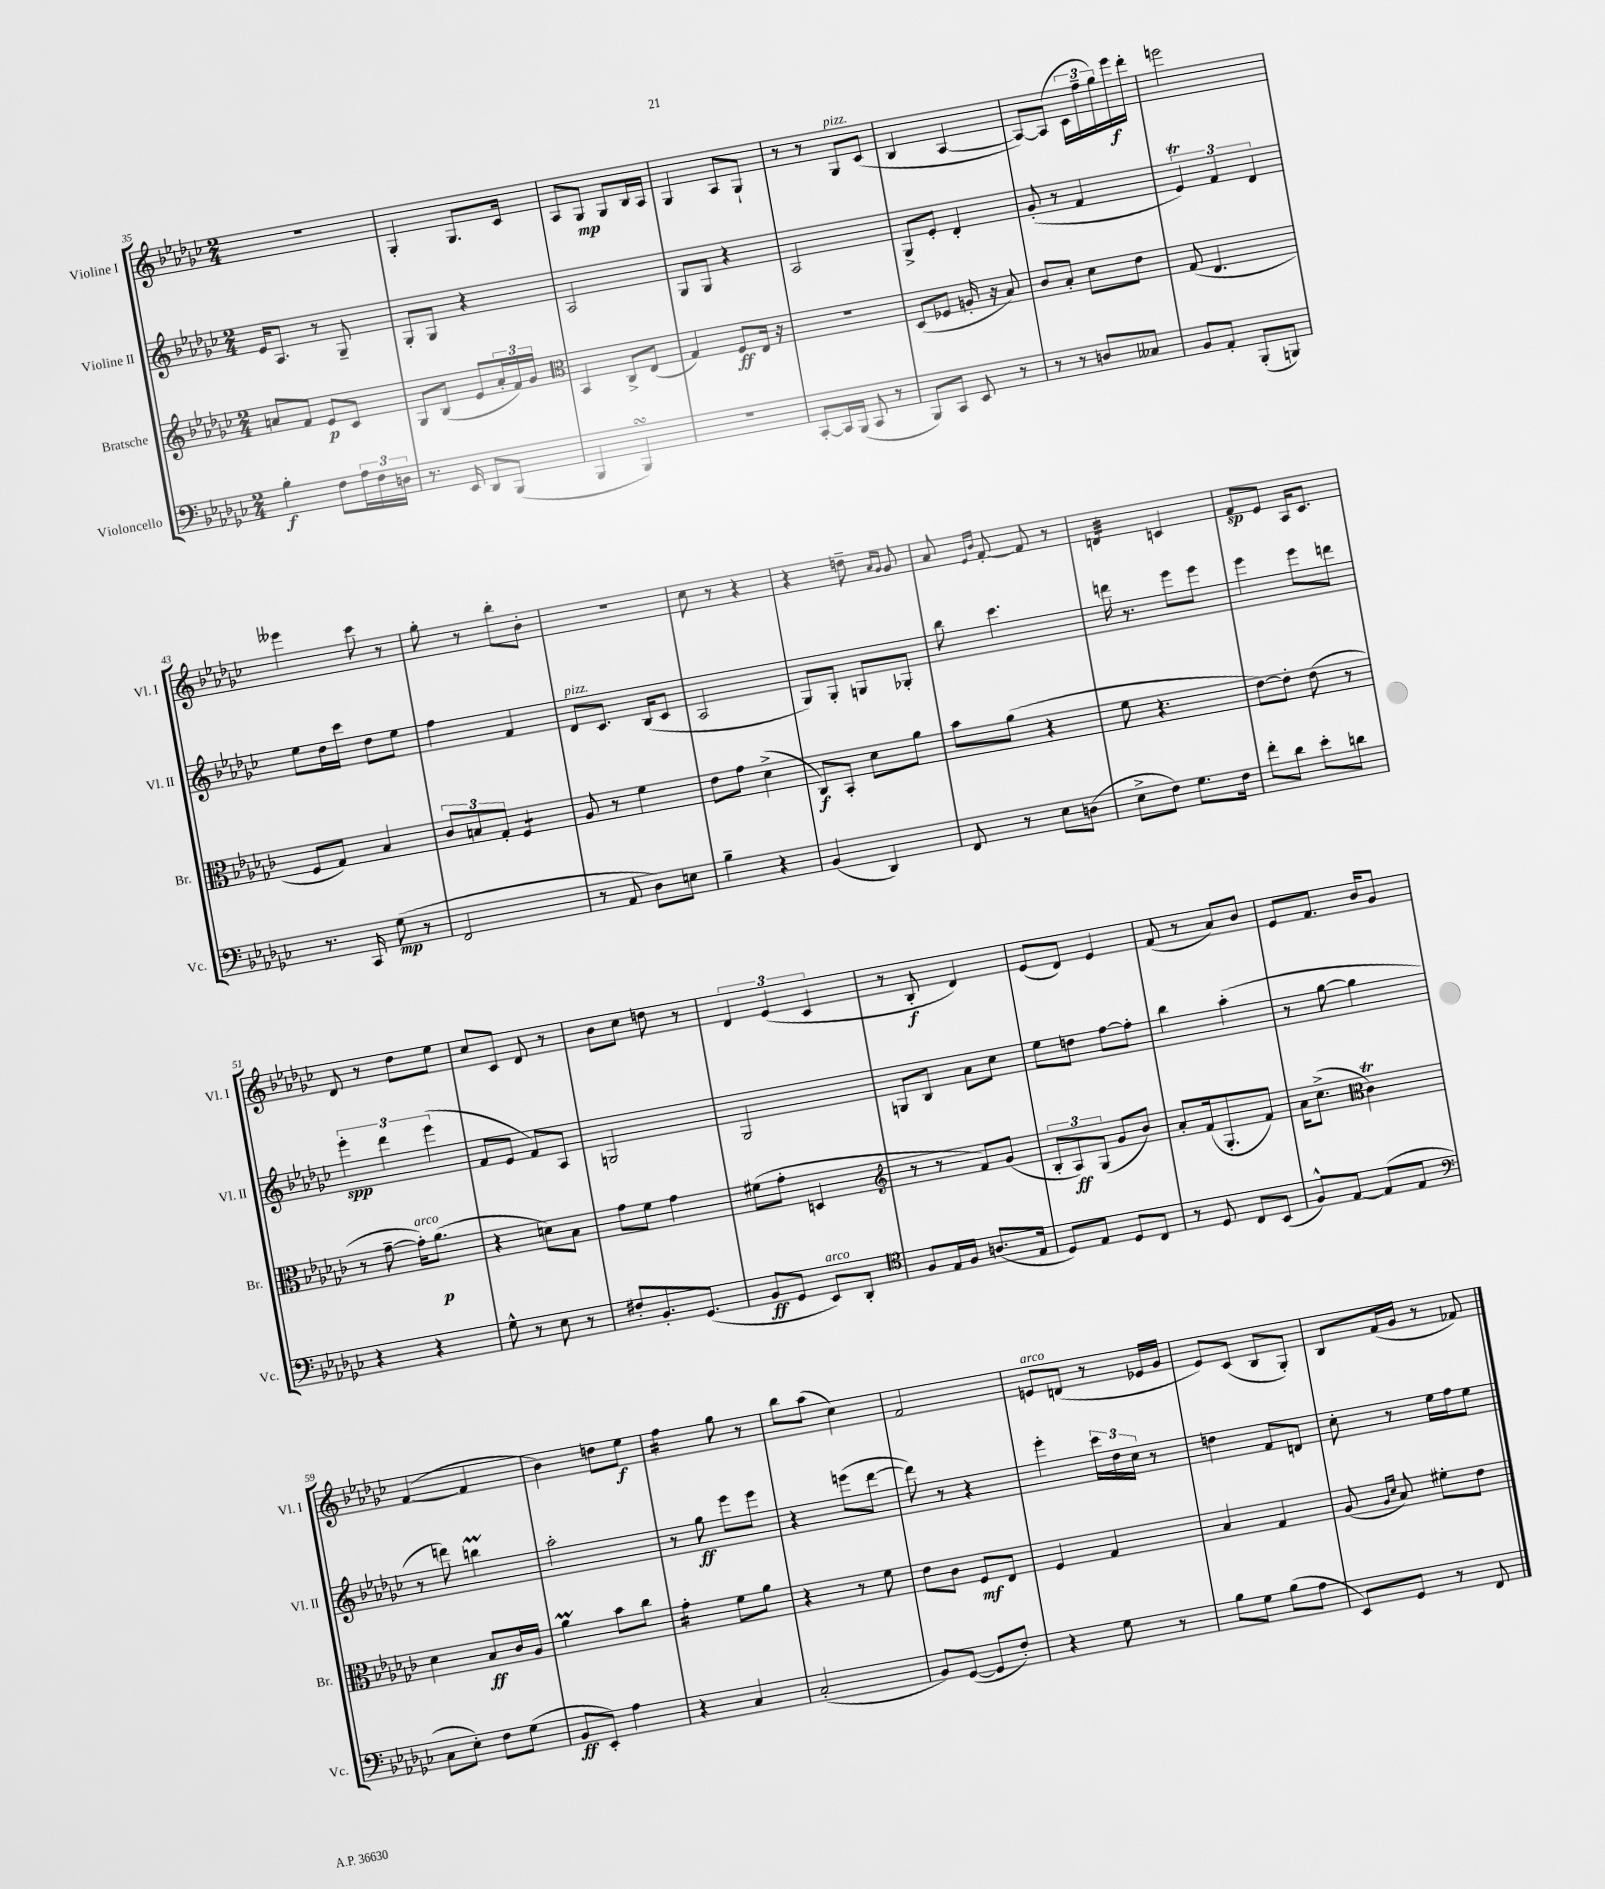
<<
\new StaffGroup <<
\new Staff = "s0" \with { instrumentName = "Violine I" shortInstrumentName = "Vl. I" } {
    \clef treble \key ges \major \numericTimeSignature \time 2/4
    R2 |
    ges4-. ges8. ces'16 |
    aes8 ges8\mp ges8 bes16 aes16 |
    ges4 aes8 ges8-! |
    r8 r8 ges8^\markup { \italic "pizz." } ces'8( |
    bes4 aes4~ |
    aes8~) aes8( \tuplet 3/2 { ces'16 f''16-- ges''16) } ees'''16\f des'''16-. |
    e'''2 |
    eeses'''4 ces'''8 r8 |
    ges''8-. r8 bes''8-. bes'8-. |
    R2 |
    ces''8 r8 r4 |
    r4 d''8-- \grace { aes'16 ges'16 } ges'8 |
    aes'8 \grace { ees'16 bes'16 } f'8~-. f'8 r8 |
    d'4:32 c'4 |
    f'8\sp ees'8 aes16 ces'8. |
    des'8 r8 des''8 ees''8 |
    ces''8 ces'8 des'8 r8 |
    bes'8 ces''8 d''8 r8 |
    \tuplet 3/2 { des'4 ees'4( ces'4 } |
    r8 bes8-.\f des'4) |
    ees'8( des'8) ees'4 |
    f'8( r8 aes'8) bes'8 |
    ees'8 f'8. bes'16 ges'8 |
    f'4~( f'4 |
    bes'4) d''8 ees''8\f |
    f''4:16 ges''8 r8 |
    bes''8 aes''8( ces''4) |
    f'2 |
    e'8^\markup { \italic "arco" } d'8( r8 ees'16 ges'16 |
    ees'8) ces'8( bes8 ges8-.) |
    bes8 f'16( ges'16 r8 fes'8) \bar "|." |
}
\new Staff = "s1" \with { instrumentName = "Violine II" shortInstrumentName = "Vl. II" } {
    \clef treble \key ges \major \numericTimeSignature \time 2/4
    ees'16 aes8. r8 ges8-- |
    ges8-. ges8 r4 |
    aes2 |
    ges8 ges8 r4 |
    aes2 |
    ges8-> ees'8-. des'4-. |
    ges'8-.( r8 f'4 |
    \tuplet 3/2 { ees'4\trill) f'4 des'4 } |
    ees''8 des''16 ces'''16 des''8 ees''8 |
    f''4 f'4 |
    des'8^\markup { \italic "pizz." } ces'8. bes16( ces'8 |
    aes2 |
    ges8) ges8-. g8 ges8-. |
    bes''8 ces'''4. |
    d'''16 r8. ees'''8 ees'''8 |
    ees'''4 ees'''8 d'''8 |
    \tuplet 3/2 { ees'''4-.\spp des'''4 ees'''4( } |
    f'8 ees'8 f'8) aes8 |
    g2 |
    ges2 |
    g8 bes8 aes'8 ces''8 |
    ees''8 d''8 f''8~ f''8-. |
    bes''4 aes''4-.( |
    r8 ges''8~ ges''4 |
    r8 d'''8) b''4\prall |
    aes''2-. |
    r8 ges''8\ff ees'''8 ees'''8 |
    r4 e'''8( des'''8~ |
    des'''8) r8 r4 |
    ees'''4-. \tuplet 3/2 { ces'''16 des''16 ces''16 } r8 |
    d''4 f'8 d'8 |
    ces''8-. r8 ees''16 f''16 ees''8 \bar "|." |
}
\new Staff = "s2" \with { instrumentName = "Bratsche" shortInstrumentName = "Br." } {
    \clef treble \key ges \major \numericTimeSignature \time 2/4
    a'8 f'8 ees'8\p ces'8 |
    ges8 bes8( ees'8 \tuplet 3/2 { aes'16-. f'16) ges'16 } |
    \clef alto bes,4 ces8-> ees8( |
    ges4) f8\ff ees16 r16 |
    r2 |
    des8( fes8 a16-. r16 bes8) |
    ces'8 bes8-. des'8 ees'8 |
    ges8( ees4. |
    f8 ges8) bes4 |
    \tuplet 3/2 { ces'8 b8 ges8-. } f4:8 |
    aes8 r8 f'4 |
    ees'8 ges'8 des'4->( |
    ces8\f) bes,8-. des'8 aes'8 |
    bes'8 aes'8( r4 |
    f'8 r4. |
    ees'8~) ees'8-. ees'8( r8 |
    r8 ges'8~-- ges'16-.^\markup { \italic "arco" }) aes'8.\p( |
    r4 d'8) bes8 |
    ges'8 f'8 ges'4 |
    fis'8( ges'8-. d4 |
    \clef treble r8 r8 f'8) ges'8( |
    \tuplet 3/2 { bes8-. aes8\ff) ges8( } ges'8 bes'8) |
    aes'8-. f'16( ges8.-. f'8) |
    aes'16 ces''8.->( \clef alto ces'4\trill) |
    des'4 bes8\ff ces'16 aes16 |
    aes'4\prall bes'8 ces''8 |
    ges'4:16-. f'8 aes'8 |
    r4 r8 f'8 |
    ees'8 ces'8 f8\mf ees8 |
    f4 ges4 |
    bes4 ges4 |
    aes8( \grace { aes16 des'16 } bes8) fis'8-. ees'8 \bar "|." |
}
\new Staff = "s3" \with { instrumentName = "Violoncello" shortInstrumentName = "Vc." } {
    \clef bass \key ges \major \numericTimeSignature \time 2/4
    bes4-.\f f8 \tuplet 3/2 { aes16 f16 d16 } |
    r8. ees,16 des,8 bes,,8( |
    bes,,4 bes,,4\turn) |
    R2 |
    ces,8~-. ces,16 bes,,16( ces,8 r8 |
    bes,,8) ces,8 ees,8 r8 |
    r8 r8 d8 ceses8 |
    bes,8 aes,8-. bes,,8-.( b,,8) |
    r8. ces,16 ges8\mp( r8 |
    f,2 |
    r8 aes,8 des8) e8 |
    bes4-- r4 |
    bes,4( des,4) |
    f,8 r8 ees8 d8( |
    ees8-> f8) ges8. f16 |
    f'8-. des'8 ees'8-. d'8 |
    r4 r4 |
    ges8-^ r8 ees8 r8 |
    fis8-. bes,8.-. ges,8.( |
    bes,8\ff ges,8 ees,8^\markup { \italic "arco" }) des,8-. |
    \clef tenor f8 ees16 f16 a8.( ees16 |
    des8) ees8 des8 ces8 |
    r8 des8 ces8 bes,8( |
    f8-^) ees8~ ees8( ees8 |
    \clef bass ces8 ees8-.) f8 ges8( |
    bes,8\ff ees,8-.) aes4 |
    r4 ces4 |
    ces2-.( |
    bes,8) ges,8~( ges,8 f8-.) |
    r4 ges8 r8 |
    bes8 ges8 bes8( aes8 |
    ees,8) ges,8 r8 f,8 \bar "|." |
}
>>
>>
\layout { \context { \Score currentBarNumber = #35 } }
